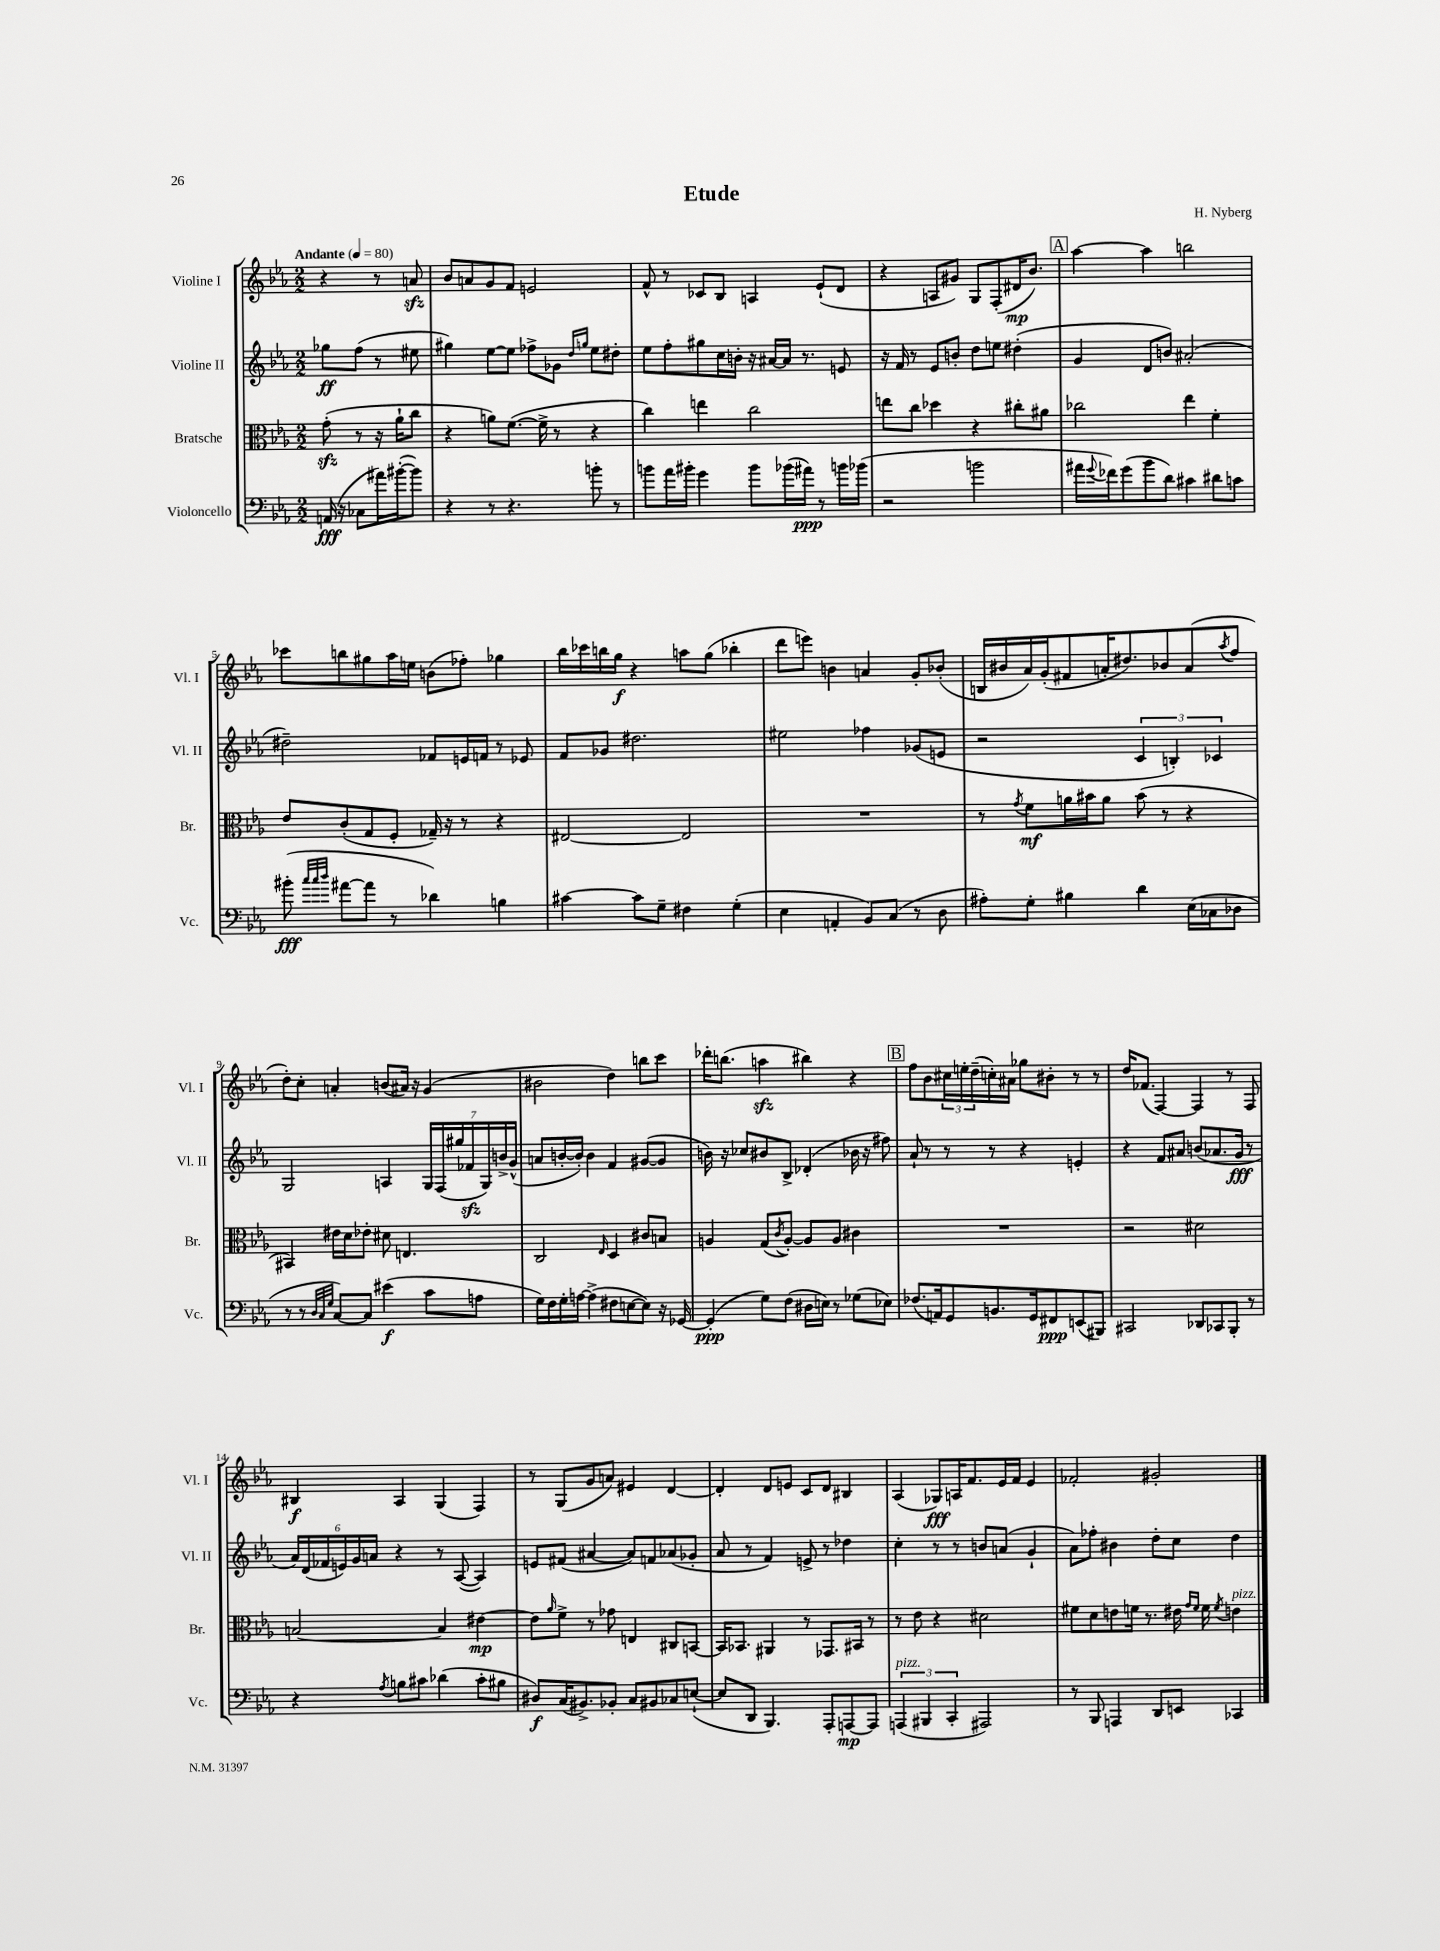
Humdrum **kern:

**kern	**dynam	**kern	**dynam	**kern	**dynam	**kern	**dynam
*part4	*part4	*part3	*part3	*part2	*part2	*part1	*part1
*staff4	*staff4	*staff3	*staff3	*staff2	*staff2	*staff1	*staff1
*I"Violoncello	*	*I"Bratsche	*	*I"Violine II	*	*I"Violine I	*
*I'Vc.	*	*I'Br.	*	*I'Vl. II	*	*I'Vl. I	*
*clefF4	*	*clefC3	*	*clefG2	*	*clefG2	*
*k[b-e-a-]	*	*k[b-e-a-]	*	*k[b-e-a-]	*	*k[b-e-a-]	*
*M2/2	*	*M2/2	*	*M2/2	*	*M2/2	*
*MM80	*	*MM80	*	*MM80	*	*MM80	*
=	=	=	=	=	=	=	=
!	!	!	!	!	!	!LO:TX:a:B:t=Andante	!
(16AAn/	fff	(8gzz'\	.	8gg-X\L	ff	4r	.
16r	.	.	.	.	.	.	.
8C-X\L	.	8r	.	(8ff\J	.	.	.
16a#X\L)	.	16r	.	8r	.	8r	.
([16b#X'\J	.	16a-`\KL	.	.	.	.	.
8b#\J])	.	8cc\J	.	8ee#X\	.	8anzz/	.
=1	=1	=1	=1	=1	=1	=1	=1
4r	.	4r	.	4gg#X\)	.	8b-/L	.
.	.	.	.	.	.	8an/	.
8r	.	8an\L)	.	[8ee-\L	.	8g/	.
4.r	.	([8.f\J	.	8ee-\J]	.	8f/J	.
.	.	.	.	8ff-X^\L	.	2en/	.
.	.	16f^\]	.	.	.	.	.
.	.	8r	.	8g-X\J	.	.	.
.	.	.	.	16qqdd/LL	.	.	.
.	.	.	.	16qqggn/JJ	.	.	.
8bn'\	.	4r	.	8ee-\L	.	.	.
8r	.	.	.	8dd#X'\J	.	.	.
=2	=2	=2	=2	=2	=2	=2	=2
8bn\L	.	4cc\)	.	8ee-\L	.	8f^^/	.
16a-\L	.	.	.	8ff'\	.	8r	.
16b#X'\JJ	.	.	.	.	.	.	.
4g\	.	4een\	.	8gg#X\	.	8c-X/L	.
.	.	.	.	16cc\L	.	8B-/J	.
.	.	.	.	16bn'\JJ	.	.	.
8b#\L	.	2cc\	.	16r	.	4An/	.
.	.	.	.	[16a#X/LL	.	.	.
(16b-X\L	.	.	.	16a#/JJ]	.	.	.
16a#X\JJ)	ppp	.	.	8.r	.	.	.
8r	.	.	.	.	.	(8e-`/L	.
16bn\LL	.	.	.	8en/	.	8d/J	.
(16b-X\JJ	.	.	.	.	.	.	.
=3	=3	=3	=3	=3	=3	=3	=3
2r	.	8een\L	.	16r	.	4r	.
.	.	.	.	16f/	.	.	.
.	.	8cc\J	.	8r	.	.	.
.	.	4dd-X\	.	8e-/L	.	8An/L	.
.	.	.	.	8bn'/J	.	8g#X/J)	.
2bn\	.	4r	.	8dd\L	.	8G/L	.
.	.	.	.	8een\J	.	(8F'/	.
.	.	8cc#X'\L	.	(4dd#X'\	.	16d#X/K	mp
.	.	.	.	.	.	8.b-/J)	.
.	.	8a#X\J	.	.	.	.	.
!!LO:REH:place=s1:t=A
=4	=4	=4	=4	=4	=4	=4	=4
16a#X\LL	.	2cc-X\	.	4g/	.	[4aa-\	.
8qqg/	.	.	.	.	.	.	.
16f-X\J)	.	.	.	.	.	.	.
(8g\	.	.	.	.	.	.	.
8b-\	.	.	.	8d/L	.	4aa-\]	.
8d\J)	.	.	.	8bn/J)	.	.	.
4c#X\	.	4ee-\	.	(2a#X'/	.	2bbn\	.
8d#X\L	.	4f'\	.	.	.	.	.
8cn\J	.	.	.	.	.	.	.
!!LO:LB:g=z
=5	=5	=5	=5	=5	=5	=5	=5
(8b#X'\	fff	8e-/L	.	2dd#X~\)	.	8ccc-X\L	.
32qqcc/LLL	.	.	.	.	.	.	.
32qqcc/	.	.	.	.	.	.	.
32qqdd/JJJ	.	.	.	.	.	.	.
[8a#X\L	.	(8c'/	.	.	.	8bbn\	.
8a#\J]	.	8G/	.	.	.	8gg#X\	.
8r	.	8F'/J	.	.	.	16aa-\L	.
.	.	.	.	.	.	16een\JJ	.
4d-X\)	.	16G-X~/)	.	8f-X/L	.	(8bn\L	.
.	.	16r	.	.	.	.	.
.	.	8r	.	16en/L	.	8ff-X'\J)	.
.	.	.	.	16fn/JJ	.	.	.
4Bn\	.	4r	.	8r	.	4gg-X\	.
.	.	.	.	8e-X/	.	.	.
=6	=6	=6	=6	=6	=6	=6	=6
[4c#X\	.	[2E#X/	.	8f/L	.	16bb-\LL	.
.	.	.	.	.	.	16ccc-X\	.
.	.	.	.	8g-X/J	.	16bbn\	.
.	.	.	.	.	.	16gg\JJ	f
8c#\L]	.	.	.	2.dd#X\	.	4r	.
8G~\J	.	.	.	.	.	.	.
4F#X\	.	2E#/]	.	.	.	8aan\L	.
.	.	.	.	.	.	(8gg\J	.
(4G'\	.	.	.	.	.	4bb-X'\	.
=7	=7	=7	=7	=7	=7	=7	=7
4E-\	.	1r	.	2ee#X\	.	8ddd\L	.
.	.	.	.	.	.	8eeen\J)	.
4AAn'/	.	.	.	.	.	4bn\	.
8BB-/L)	.	.	.	4ff-X\	.	4an/	.
(8C/J	.	.	.	.	.	.	.
8r	.	.	.	(8g-X/L	.	8g'/L	.
8D\	.	.	.	8en/J	.	(8b-X'/J	.
=8	=8	=8	=8	=8	=8	=8	=8
8A#X'\L)	.	8r	.	2r	.	16Bn/LL	.
.	.	.	.	.	.	16b#X/	.
.	.	8qg/	.	.	.	.	.
8G'\J	.	8f\L	mf	.	.	16a-/)	.
.	.	.	.	.	.	(16g'/J	.
4B#X\	.	16an\L	.	.	.	8f#X/	.
.	.	16b#X\J	.	.	.	.	.
.	.	8a\J	.	.	.	16an'/K	.
.	.	.	.	.	.	8.dd#X/)	.
4d\	.	(8b#\	.	6c/	.	.	.
.	.	8r	.	.	.	8b-X/	.
.	.	.	.	6Bn'/)	.	.	.
(16E-\LL	.	4r	.	.	.	(8a/	.
16C-X\J	.	.	.	.	.	.	.
.	.	.	.	6c-X/	.	.	.
.	.	.	.	.	.	8qaa-/	.
8D-X\J	.	.	.	.	.	8ff/J	.
!!LO:LB:g=z
=9	=9	=9	=9	=9	=9	=9	=9
8r	.	4BB#X/)	.	2G/	.	8dd'\L)	.
8r	.	.	.	.	.	8cc'\J	.
32qqD/LLL	.	.	.	.	.	.	.
32qqC/	.	.	.	.	.	.	.
32qqG/JJJ	.	.	.	.	.	.	.
[8C/L)	.	16e#X\LL	.	.	.	4an'/	.
.	.	16d\J	.	.	.	.	.
8C/J]	.	8e-X'\J	.	.	.	.	.
(4e#X\	f	8d#X\	.	4An/	.	(8bn/L	.
.	.	4.En/	.	.	.	16a#X/Jk)	.
.	.	.	.	.	.	16r	.
8c\L	.	.	.	28G/LL	.	(4g/	.
.	.	.	.	(28F/	.	.	.
.	.	.	.	28gg#X/	.	.	.
.	.	.	.	28f-Xzz/	.	.	.
8An\J	.	.	.	.	.	.	.
.	.	.	.	28G/)	.	.	.
.	.	.	.	28bn^/	.	.	.
.	.	.	.	(28g^^/JJ	.	.	.
=10	=10	=10	=10	=10	=10	=10	=10
16G\LL)	.	2C/	.	8an/L	.	2b#X\	.
16F\	.	.	.	.	.	.	.
16G'\	.	.	.	[16bn'/L	.	.	.
[16An\JJ	.	.	.	16b'/JJ])	.	.	.
(4A^\]	.	.	.	4b\	.	.	.
.	.	16qqE-/	.	.	.	.	.
8F#X\L	.	4D/	.	4f/	.	4dd\)	.
[8En\	.	.	.	.	.	.	.
8E\J])	.	8c#X/L	.	([8g#X/L	.	8bbn\L	.
16r	.	8Bn/J	.	8g#/J]	.	8ccc\J	.
[16GG-X/	.	.	.	.	.	.	.
=11	=11	=11	=11	=11	=11	=11	=11
(4GG-'/]	ppp	4An/	.	16bn\)	.	16ddd-X'\KL	.
.	.	.	.	16r	.	(8.bbn\J	.
.	.	.	.	8cc-X/L	.	.	.
8G\L)	.	(8G/L	.	8b#X/	.	4aanzz\	.
.	.	8qc/	.	.	.	.	.
(8F\J	.	[8A'/J)	.	8B-^/J	.	.	.
16D#X\LL	.	8A/L]	.	(4d-X'/	.	4bb#X\)	.
16En\JJ)	.	.	.	.	.	.	.
8r	.	8A/J	.	.	.	.	.
(8G-X\L	.	4c#X\	.	16b-X\	.	4r	.
.	.	.	.	16r	.	.	.
8E-X\J)	.	.	.	8ff#X\)	.	.	.
!!LO:REH:place=s1:t=B
=12	=12	=12	=12	=12	=12	=12	=12
(8.F-X/L	.	1r	.	8a-`/	.	8ff\L	.
.	.	.	.	8r	.	8b-\	.
16AAn/k)	.	.	.	.	.	.	.
8GG/	.	.	.	8r	.	24cc#X\L	.
.	.	.	.	.	.	24een'\	.
.	.	.	.	.	.	(24dd~\	.
8.BBn/	.	.	.	8r	.	16ccn'\)	.
.	.	.	.	.	.	16a#X\JJ	.
.	.	.	.	4r	.	8gg-X\L	.
16GG/k	.	.	.	.	.	.	.
8FF#X/	ppp	.	.	.	.	8b#X'\J	.
(8EEn/	.	.	.	4en'/	.	8r	.
8BBB#X/J)	.	.	.	.	.	8r	.
=13	=13	=13	=13	=13	=13	=13	=13
2CC#X/	.	2r	.	4r	.	16dd/KL	.
.	.	.	.	.	.	(8.f-X/J	.
.	.	.	.	8f/L	.	[4F/)	.
.	.	.	.	8a#X/J	.	.	.
8DD-X/L	.	2d#X\	.	(8bn/L	.	4F/]	.
8CC-X/	.	.	.	8.a-X/	.	.	.
8BBB-'/J	.	.	.	.	.	8r	.
.	.	.	.	16g/Jk	fff	.	.
8r	.	.	.	8r	.	8F/	.
!!LO:LB:g=z
=14	=14	=14	=14	=14	=14	=14	=14
4r	.	[2Bn/	.	24a-/LL)	.	4B#X/	f
.	.	.	.	(24d/	.	.	.
.	.	.	.	24f-X/	.	.	.
.	.	.	.	24en/)	.	.	.
.	.	.	.	24g/	.	.	.
.	.	.	.	24an/JJ	.	.	.
8qA-/	.	.	.	.	.	.	.
8Bn\L	.	.	.	4r	.	4A-/	.
8c#X\J	.	.	.	.	.	.	.
(4d-X\	.	4B/]	.	8r	.	(4G/	.
.	.	.	.	([8A-/	.	.	.
8c#'\L	.	[4e#X\	mp	4A-/])	.	4F/)	.
8B#X\J	.	.	.	.	.	.	.
=15	=15	=15	=15	=15	=15	=15	=15
8D#X/L)	f	8e#\L]	.	8en/L	.	8r	.
.	.	16qqa-/	.	.	.	.	.
(16C/K	.	8f^\J	.	(8f#X/J	.	(8G/L	.
8.BB#X^/)	.	.	.	.	.	.	.
.	.	8r	.	[4a#X/	.	8g/	.
8BB-X'/J	.	8g-X\	.	.	.	8an/J)	.
8C/L	.	4En/	.	8a#/L])	.	4e#X/	.
8BB#X/	.	.	.	8fn/	.	.	.
8C-X/	.	8C#X/L	.	(8a-X/	.	[4d/	.
([8En`/J	.	[8BBn/J	.	8g-X'/J	.	.	.
=16	=16	=16	=16	=16	=16	=16	=16
8E/L]	.	16BB/KL]	.	8a-/	.	4d'/]	.
.	.	8.BB-X/J	.	.	.	.	.
8DD/J	.	.	.	8r	.	.	.
4.BBB-/)	.	4AA#X/	.	4f/)	.	8d/L	.
.	.	.	.	.	.	8en/J	.
.	.	8r	.	8en^/	.	8c/L	.
8AAA-'/L	.	8.GG-X/L	.	8r	.	8d/J	.
[8AAAn/	mp	.	.	4dd-X\	.	4B#X/	.
.	.	16BB#X/Jk	.	.	.	.	.
8AAA/J]	.	8r	.	.	.	.	.
=17	=17	=17	=17	=17	=17	=17	=17
!LO:TX:a:i:t=pizz.	!	!	!	!	!	!	!
(6AAAn/	.	8r	.	4cc'\	.	(4A-/	.
.	.	8e-\	.	.	.	.	.
6BBB#X/	.	.	.	.	.	.	.
.	.	4r	.	8r	.	8G-X/L)	fff
6CC'/	.	.	.	.	.	.	.
.	.	.	.	8r	.	16An/K	.
.	.	.	.	.	.	8.f/	.
2AAA#X/)	.	2d#X\	.	8bn/L	.	.	.
.	.	.	.	(8an/J	.	16e-/L	.
.	.	.	.	.	.	16f/JJ	.
.	.	.	.	4g`/	.	4e-/	.
=18	=18	=18	=18	=18	=18	=18	=18
8r	.	8f#X\L	.	8a-\L)	.	2f-X'/	.
8BBB-/	.	8d\	.	8ff-X'\J	.	.	.
4AAAn/	.	8en\	.	4b#X\	.	.	.
.	.	16fn\Jk	.	.	.	.	.
.	.	8.r	.	.	.	.	.
8DD/L	.	.	.	8dd'\L	.	2g#X'/	.
8EEn/J	.	16e#X\	.	8cc\J	.	.	.
.	.	16qqg/LL	.	.	.	.	.
.	.	16qqf/JJ	.	.	.	.	.
.	.	16f\	.	.	.	.	.
.	.	8qf/	.	.	.	.	.
!	!	!LO:TX:a:i:t=pizz.	!	!	!	!	!
4CC-X/	.	4en\	.	4dd\	.	.	.
==	==	==	==	==	==	==	==
*-	*-	*-	*-	*-	*-	*-	*-
